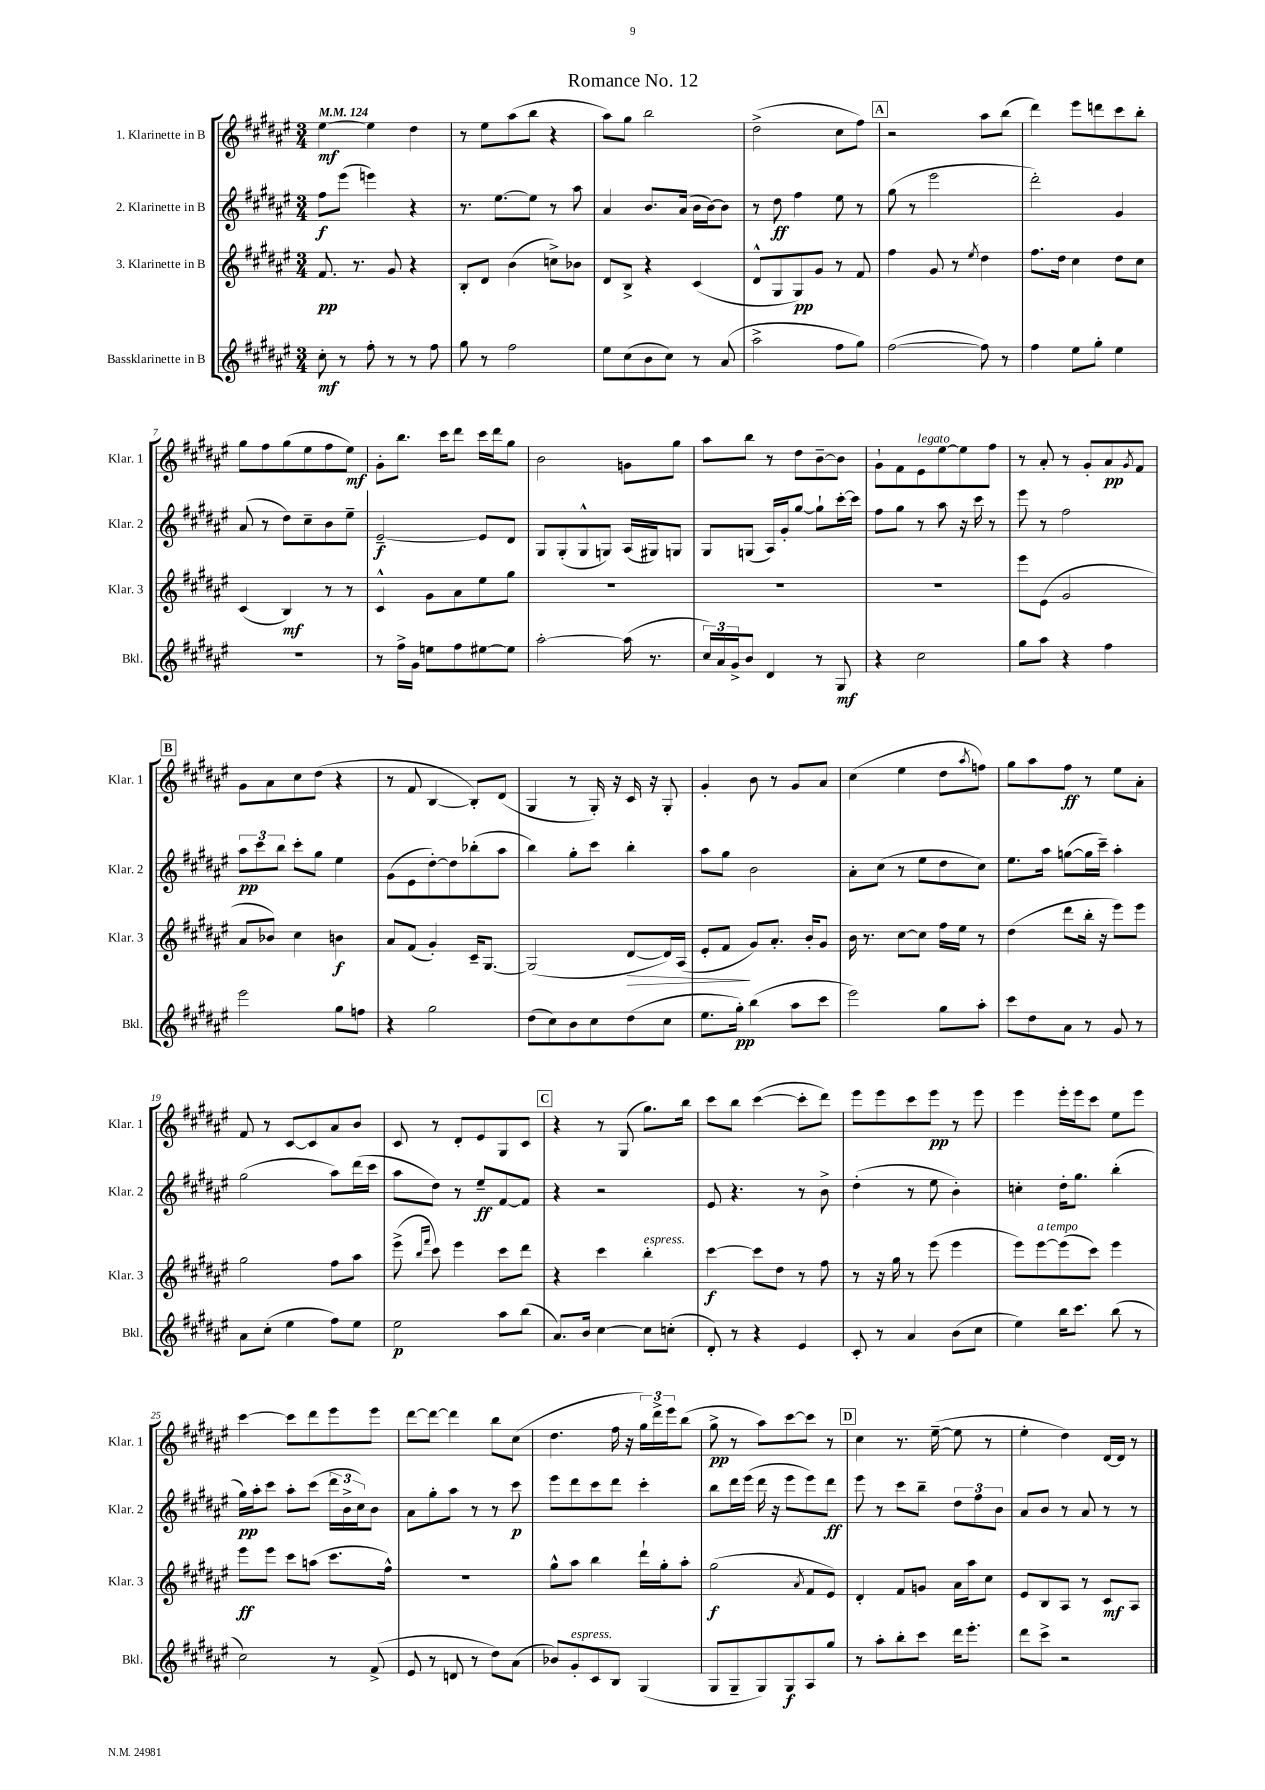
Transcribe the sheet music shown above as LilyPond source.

\header { title = "Romance No. 12" }
<<
\new StaffGroup <<
\new Staff = "s0" \with { instrumentName = "1. Klarinette in B" shortInstrumentName = "Klar. 1" } {
    \clef treble \key fis \major \numericTimeSignature \time 3/4 \tempo 4 = 124
    eis''4~\mf eis''4 dis''4 |
    r8 eis''8 ais''8( b''8 r4 |
    ais''8) gis''8 b''2 |
    dis''2->( cis''8 fis''8) |
    \mark \markup { \box "A" } r2 ais''8 b''8( |
    dis'''4) eis'''8 d'''8 cis'''8 b''8-. |
    gis''8 fis''8 gis''8( eis''8 fis''8 eis''8\mf) |
    gis'8-. b''8. cis'''16 dis'''8 cis'''16 dis'''16 gis''8 |
    b'2 g'8 gis''8 |
    ais''8 b''8 r8 dis''8 b'8~-- b'8 |
    gis'8-! fis'8 eis'8^\markup { \italic "legato" } eis''8~ eis''8 fis''8 |
    r8 ais'8-. r8 gis'8-. ais'8\pp \acciaccatura { gis'8 } fis'8 |
    \mark \markup { \box "B" } gis'8 ais'8 cis''8 dis''8( r4 |
    r8 fis'8 b4~ b8-.) dis'8( |
    gis4 r8 gis16-.) r16 cis'16 r16 gis8-. |
    gis'4-. b'8 r8 gis'8 ais'8 |
    cis''4( eis''4 dis''8 \acciaccatura { ais''8 } f''8) |
    gis''8 ais''8 fis''8\ff r8 eis''8 ais'8-. |
    fis'8 r8 cis'8~ cis'8 ais'8 b'8 |
    cis'8 r8 dis'8-. eis'8 gis8 cis'8 |
    \mark \markup { \box "C" } r4 r8 gis8( gis''8.) b''16 |
    cis'''8 b''8 cis'''4~( cis'''8-. dis'''8) |
    eis'''8 eis'''8 cis'''8 eis'''8\pp r8 eis'''8 |
    eis'''4 eis'''16-. eis'''16 cis'''8 eis''8 eis'''8 |
    cis'''4~ cis'''8 dis'''8 eis'''8 eis'''8 |
    dis'''8~ dis'''8~ dis'''4 b''8 cis''8( |
    dis''4. fis''16 r16 \tuplet 3/2 { gis''16) dis'''16-> eis'''16 } b''8( |
    gis''8->\pp r8 ais''8) cis'''8~ cis'''8 r8 |
    \mark \markup { \box "D" } cis''4 r8. eis''16~--( eis''8 r8 |
    eis''4-. dis''4) dis'16~ dis'16 r8 \bar "|." |
}
\new Staff = "s1" \with { instrumentName = "2. Klarinette in B" shortInstrumentName = "Klar. 2" } {
    \clef treble \key fis \major \numericTimeSignature \time 3/4
    fis''8\f eis'''8( e'''4) r4 |
    r8. eis''8.~ eis''8 r8 ais''8 |
    ais'4 b'8. ais'16( b'16 b'16~) b'8 |
    r8 dis''8\ff fis''4 eis''8 r8 |
    \mark \markup { \box "A" } gis''8( r8 eis'''2 |
    dis'''2-.) gis'4 |
    ais'8( r8 dis''8) cis''8-- b'8 eis''8-- |
    eis'2~--\f eis'8 dis'8 |
    gis8 gis8-.( gis8-^ g8) ais16( gis16) g8 |
    gis8 g8( ais16) gis'16-. gis''8~ gis''8-! cis'''16~-. cis'''16 |
    fis''8 gis''8 r8 ais''8 r16 cis'''16 r8 |
    eis'''8 r8 fis''2 |
    \mark \markup { \box "B" } \tuplet 3/2 { ais''8\pp cis'''8 b''8 } cis'''8-. gis''8 eis''4 |
    gis'8( eis'8 dis''8~-.) dis''8 bes''8-.( ais''8 |
    b''4) gis''8-. cis'''8 b''4-. |
    ais''8 gis''8 b'2 |
    ais'8-. cis''8( r8 eis''8 dis''8 cis''8) |
    eis''8. ais''16 g''8~( g''16 cis'''16--) ais''4-. |
    gis''2( ais''8) dis'''16( cis'''16 |
    ais''8 dis''8) r8 eis''8--\ff fis'8~ fis'8 |
    \mark \markup { \box "C" } r4 r2 |
    eis'8 r4. r8 b'8-> |
    dis''4-.( r8 eis''8 b'4-.) |
    c''4-. dis''16-. gis''8. b''4-.( |
    gis''16\pp) ais''16-. cis'''8 ais''8-. cis'''8( \tuplet 3/2 { dis'''16 b'16-> cis''16) } b'8 |
    ais'8 gis''8-. ais''8 r8 r8 cis'''8\p |
    eis'''8 dis'''8 cis'''8 dis'''8 cis'''4-. |
    b''8 dis'''16 eis'''16( dis'''16 r16 eis'''8 eis'''8) dis'''8\ff |
    \mark \markup { \box "D" } eis'''8 r8 cis'''8 b''8-- \tuplet 3/2 { dis''8 fis''8 b'8 } |
    ais'8 b'8 r8 ais'8 r8 r8 \bar "|." |
}
\new Staff = "s2" \with { instrumentName = "3. Klarinette in B" shortInstrumentName = "Klar. 3" } {
    \clef treble \key fis \major \numericTimeSignature \time 3/4
    fis'8.\pp r8. gis'8 r4 |
    b8-. dis'8 b'4( c''8->) bes'8 |
    dis'8 b8-> r4 cis'4( |
    dis'8-^ gis8 gis8\pp) gis'8 r8 fis'8 |
    \mark \markup { \box "A" } fis''4 gis'8 r8 \acciaccatura { eis''8 } dis''4 |
    fis''8. dis''16 cis''4 dis''8 cis''8 |
    cis'4( b4\mf) r8 r8 |
    cis'4-^ gis'8 ais'8 eis''8 gis''8 |
    R2. |
    R2. |
    R2. |
    eis'''8 eis'8( gis'2 |
    \mark \markup { \box "B" } ais'8 bes'8) cis''4 b'4\f |
    ais'8 fis'8( gis'4-.) cis'16-- gis8.~ |
    gis2( dis'8~\> dis'16) ais16( |
    eis'8-. fis'8\! gis'8) ais'8.-. b'16-. gis'8 |
    b'16 r8. cis''8~ cis''8 fis''16 eis''16 r8 |
    dis''4( dis'''8 b''16-. r16 eis'''8) eis'''8 |
    gis''2 fis''8 ais''8 |
    eis'''8->( \grace { b''16 fis'''16 } cis'''8) eis'''4 cis'''8 dis'''8 |
    \mark \markup { \box "C" } r4 cis'''4 b''4-.^\markup { \italic "espress." } |
    cis'''4~\f cis'''8 dis''8 r8 fis''8 |
    r8 r16 gis''16 r8 eis'''8( eis'''4 |
    eis'''8) eis'''8~^\markup { \italic "a tempo" } eis'''8( cis'''8) eis'''4 |
    eis'''8\ff eis'''8 cis'''8 a''8( cis'''8. fis''16-^) |
    R2. |
    gis''8-^ ais''8 b''4 dis'''16-! gis''16-. ais''8-. |
    gis''2\f( \acciaccatura { ais'8 } fis'8 eis'8) |
    \mark \markup { \box "D" } dis'4-. fis'8 g'8 ais'16 ais''16 cis''8 |
    eis'8 b8 ais8 r8 cis'8\mf ais8 \bar "|." |
}
\new Staff = "s3" \with { instrumentName = "Bassklarinette in B" shortInstrumentName = "Bkl." } {
    \clef treble \key fis \major \numericTimeSignature \time 3/4
    cis''8-.\mf r8 fis''8-. r8 r8 fis''8 |
    gis''8 r8 fis''2 |
    eis''8 cis''8( b'8 cis''8) r8 ais'8( |
    ais''2-> fis''8 gis''8) |
    \mark \markup { \box "A" } fis''2~( fis''8) r8 |
    fis''4 eis''8 gis''8-. eis''4 |
    R2. |
    r8 fis''16-> gis'16 e''8 fis''8 eis''8~ eis''8 |
    ais''2~-. ais''16( r8. |
    \tuplet 3/2 { cis''16) ais'16 gis'16-> } b'8 dis'4 r8 gis8\mf |
    r4 cis''2 |
    gis''8 ais''8 r4 fis''4 |
    \mark \markup { \box "B" } eis'''2 gis''8 f''8 |
    r4 gis''2 |
    dis''8( cis''8) b'8 cis''8 dis''8( cis''8 |
    eis''8. gis''16-.\pp) b''4( ais''8 cis'''8 |
    eis'''2) gis''8 ais''8-. |
    cis'''8 dis''8 ais'8 r8 gis'8 r8 |
    ais'8 cis''8-.( eis''4 fis''8) eis''8 |
    eis''2\p ais''8 b''8( |
    \mark \markup { \box "C" } ais'8.) b'16 cis''4~ cis''8 c''8-.( |
    dis'8-.) r8 r4 eis'4 |
    cis'8-. r8 ais'4 b'8( cis''8 |
    eis''4) b''16 cis'''8. b''8( r8 |
    cis''2) r8 fis'8->( |
    eis'8 r8 d'8 r8 dis''8) ais'8( |
    bes'8) gis'8-.^\markup { \italic "espress." } cis'8 b8 gis4( |
    gis8 gis8-- gis8) gis8\f ais8 gis''8 |
    \mark \markup { \box "D" } r8 ais''8-. b''8-. cis'''8 dis'''16 eis'''8.-. |
    dis'''8 cis'''8-> r2 \bar "|." |
}
>>
>>
